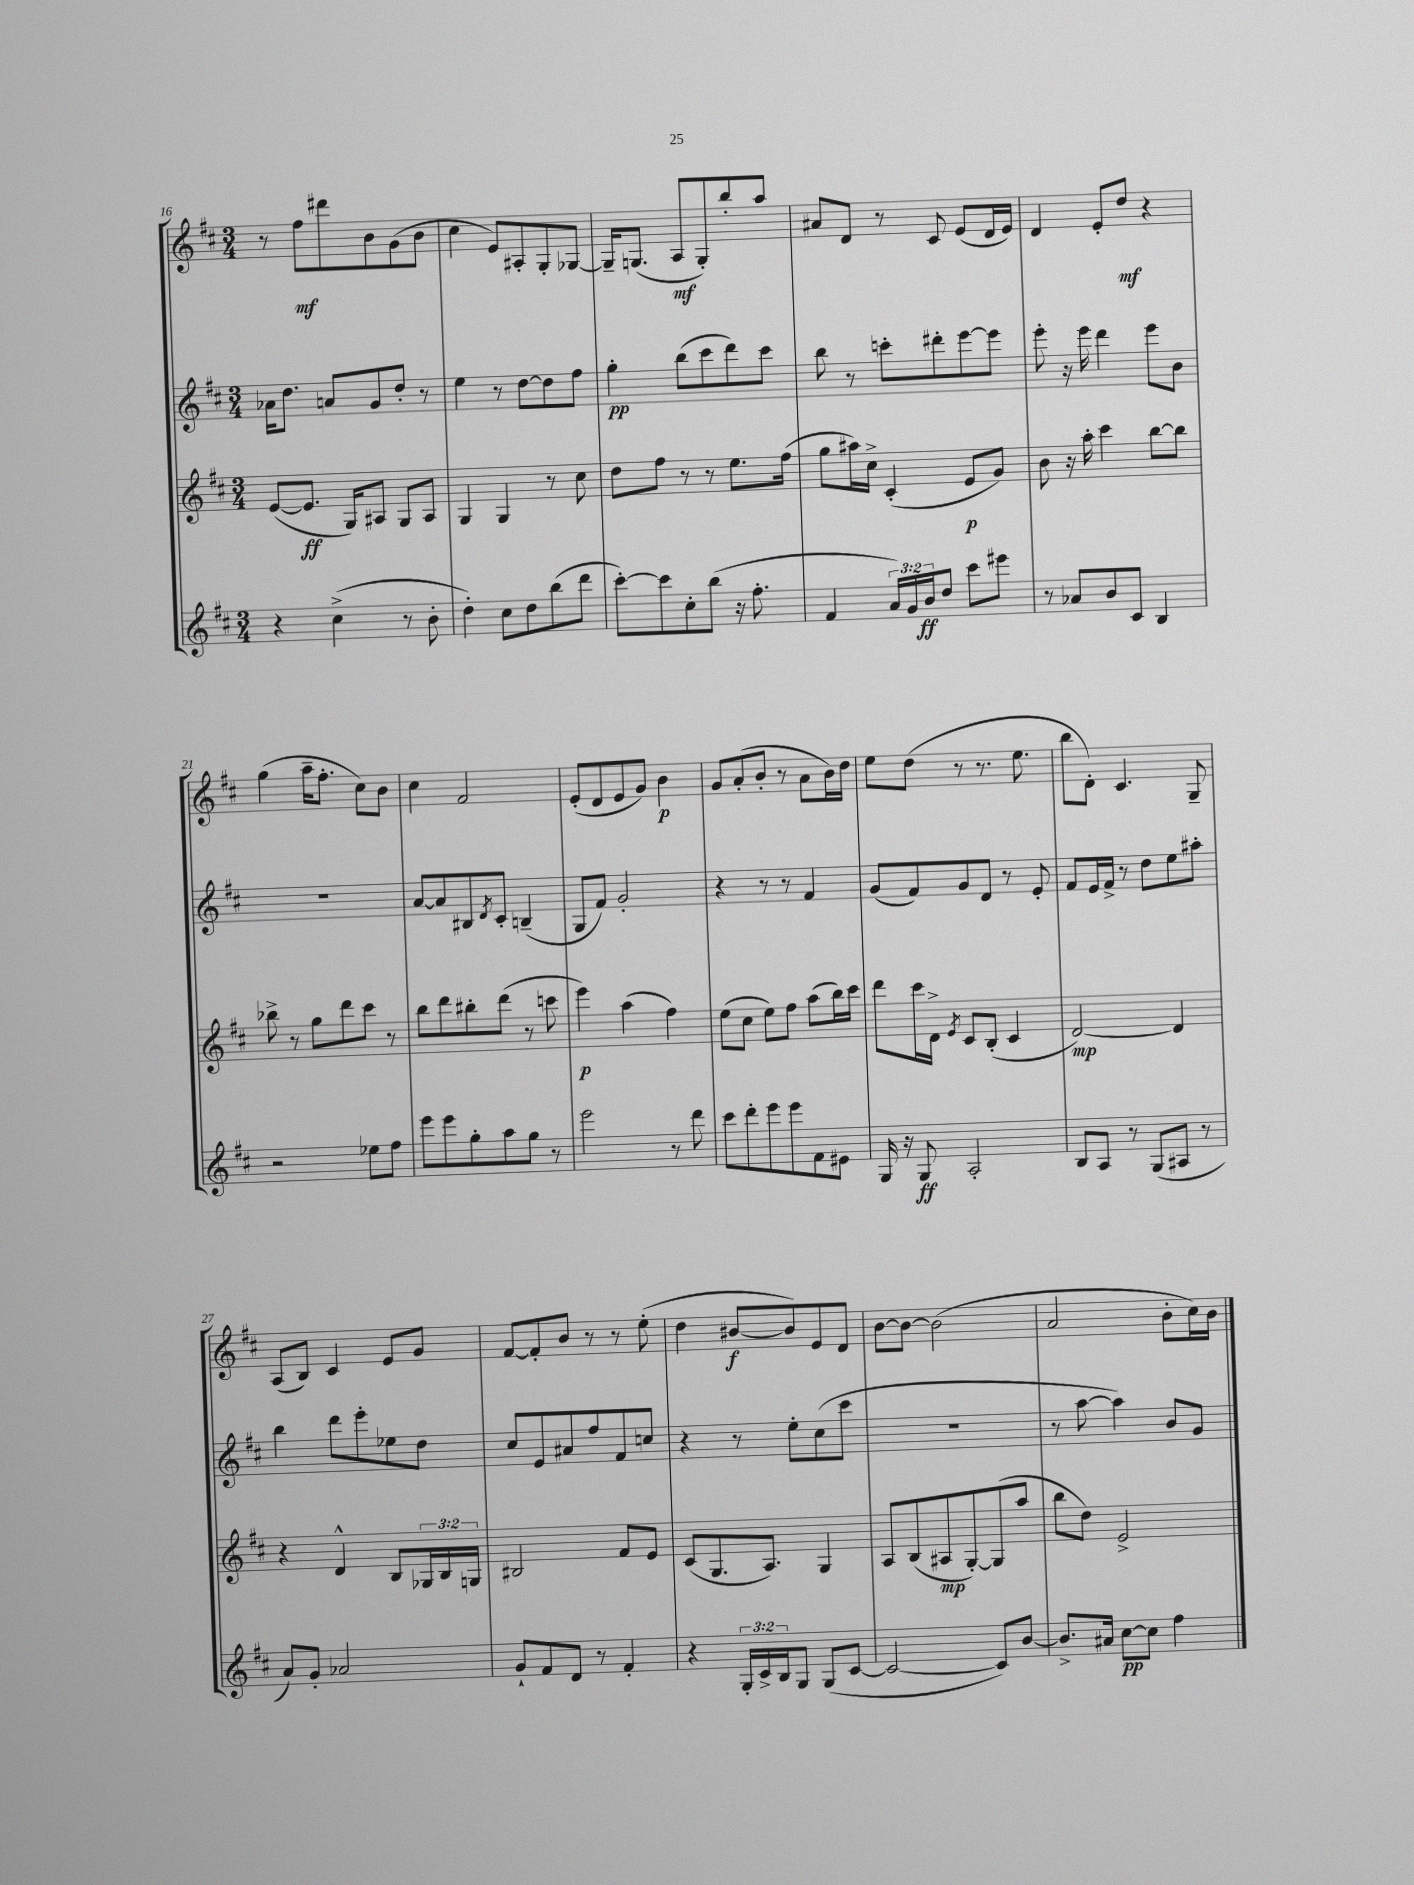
<<
\new StaffGroup <<
\new Staff = "s0" {
    \clef treble \key d \major \numericTimeSignature \time 3/4
    r8 fis''8\mf dis'''8 b'8 g'8( b'8 |
    cis''4 e'8) ais8-. g8-. ges8~ |
    ges16-- g8.( a8\mf g8-.) b''8-. a''8 |
    ais'8 d'8 r8 cis'8 e'8( d'16 e'16) |
    d'4 e'8-. d''8\mf r4 |
    g''4( a''16-- fis''8.-. cis''8) b'8 |
    cis''4 fis'2 |
    e'8-.( d'8 e'8 g'8) b'4\p |
    g'8 a'8-.( b'8-. r8 a'8 b'16) d''16 |
    e''8 d''8( r8 r8. e''8. |
    b''8 d'8-.) cis'4. g8-- |
    a8( b8) cis'4 e'8 g'8 |
    fis'8~ fis'8-. b'8 r8 r8 e''8-.( |
    d''4 bis'8~\f bis'8) e'8 d'8 |
    b'8~ b'8~ b'2( |
    a'2 b'8-. cis''16) b'16 \bar "|." |
}
\new Staff = "s1" {
    \clef treble \key d \major \numericTimeSignature \time 3/4
    aes'16 d''8. a'8 g'8 d''8-. r8 |
    e''4 r8 d''8~ d''8 fis''8 |
    g''4-.\pp b''8( cis'''8 d'''8) cis'''8 |
    b''8 r8 c'''8-. dis'''8-. e'''8~ e'''8 |
    e'''8-. r16 e'''16 d'''4 e'''8 b'8 |
    R2. |
    a'8~ a'8 bis8 \acciaccatura { d'8 } cis'8-. b4--( |
    g8 fis'8) g'2-. |
    r4 r8 r8 fis'4 |
    g'8( fis'8) g'8 d'8 r8 e'8-. |
    fis'8 e'16 fis'16-> r8 d''8 e''8 ais''8-. |
    b''4 d'''8 e'''8-. ees''8 d''8 |
    cis''8 e'8 ais'8 fis''8 fis'8 c''8 |
    r4 r8 e''8-. cis''8( cis'''8 |
    R2. |
    r8 a''8~ a''4) b'8 g'8 \bar "|." |
}
\new Staff = "s2" {
    \clef treble \key d \major \numericTimeSignature \time 3/4 \override Staff.TupletNumber.text = #tuplet-number::calc-fraction-text
    e'8~( e'8.\ff g16) ais8 g8 ais8 |
    g4 g4 r8 cis''8 |
    d''8 fis''8 r8 r8 e''8. fis''16( |
    g''8 ais''16) cis''16-> cis'4-.( e'8\p g'8) |
    b'8 r16 a''16-. cis'''4 b''8~ b''8 |
    bes''8-> r8 g''8 d'''8 cis'''8 r8 |
    b''8 d'''8 bis''8-. d'''8( r8 c'''8 |
    e'''4\p) a''4( fis''4) |
    e''8( cis''8 e''8) fis''8 a''8( b''16) cis'''16 |
    d'''8 cis'''16 d'16-> \acciaccatura { e'8 } cis'8 b8-.( cis'4 |
    d'2~\mp) d'4 |
    r4 d'4-^ b8 \tuplet 3/2 { ges16 b16 g16 } |
    bis2 fis'8 e'8 |
    cis'8( g8. a8.) g4 |
    a8 b8( ais8\mp g8~-.) g8( a''8 |
    b''8 d''8) e'2-> \bar "|." |
}
\new Staff = "s3" {
    \clef treble \key d \major \numericTimeSignature \time 3/4 \override Staff.TupletNumber.text = #tuplet-number::calc-fraction-text
    r4 cis''4->( r8 b'8-. |
    d''4-.) cis''8 d''8 b''8( d'''8 |
    cis'''8~-.) cis'''8 cis''8-. b''8( r16 fis''8.-. |
    fis'4 \tuplet 3/2 { a'16) g'16 b'16\ff } d''8 cis'''8 eis'''8 |
    r8 aes'8 b'8 cis'8 b4 |
    r2 ees''8 fis''8 |
    e'''8 e'''8 g''8-. a''8 g''8 r8 |
    e'''2 r8 d'''8 |
    cis'''8 d'''8-. e'''8 e'''8 fis'8 eis'8 |
    g16 r16 g8\ff a2-. |
    b8 a8 r8 g8( ais8 r8 |
    a'8) g'8-. aes'2 |
    g'8-! fis'8 d'8 r8 fis'4-. |
    r4 \tuplet 3/2 { g16-. cis'16-> b16 } g8 g8( cis'8~ |
    cis'2~ cis'8) b'8~ |
    b'8.-> ais'16 cis''8~\pp cis''8 fis''4 \bar "|." |
}
>>
>>
\layout { \context { \Score currentBarNumber = #16 } }
